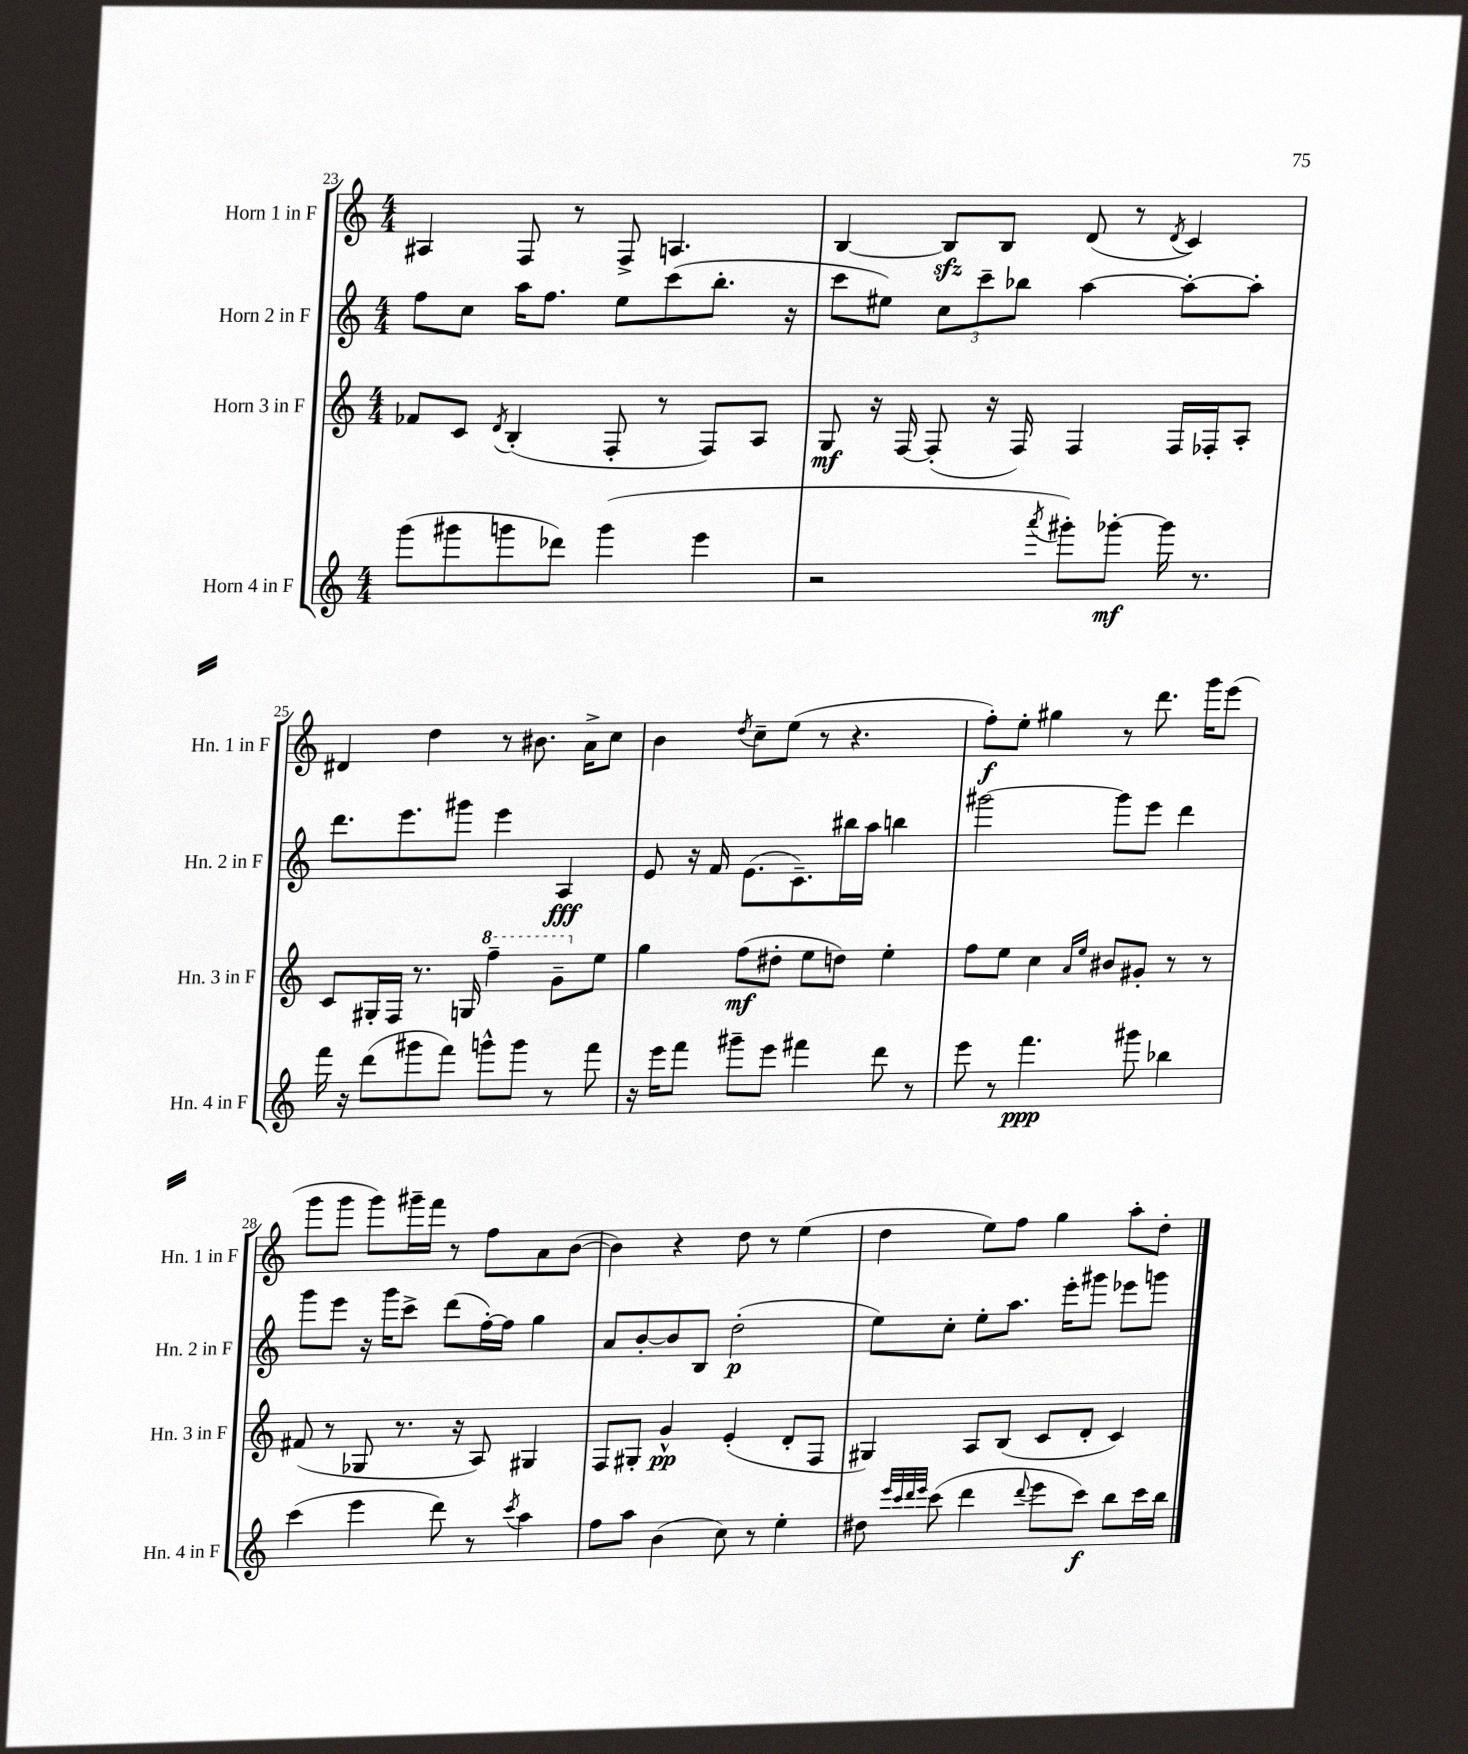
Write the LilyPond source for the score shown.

<<
\new StaffGroup <<
\new Staff = "s0" \with { instrumentName = "Horn 1 in F" shortInstrumentName = "Hn. 1 in F" } {
    \clef treble \key c \major \numericTimeSignature \time 4/4
    ais4 f8 r8 f8-> a4. |
    b4~ b8\sfz b8 d'8( r8 \acciaccatura { d'8 } c'4) |
    dis'4 d''4 r8 bis'8. a'16-> c''8 |
    b'4 \acciaccatura { d''8 } c''8-- e''8( r8 r4. |
    f''8-.\f) e''8-. gis''4 r8 d'''8. g'''16 e'''8( |
    g'''8 g'''8 g'''8) gis'''16-- f'''16 r8 f''8 a'8 b'8~( |
    b'4) r4 d''8 r8 e''4( |
    d''4 e''8) f''8 g''4 a''8-. d''8-. \bar "|." |
}
\new Staff = "s1" \with { instrumentName = "Horn 2 in F" shortInstrumentName = "Hn. 2 in F" } {
    \clef treble \key c \major \numericTimeSignature \time 4/4
    f''8 c''8 a''16 f''8. e''8 c'''8( b''8.-. r16 |
    c'''8 eis''8) \tuplet 3/2 { c''8 c'''8-- bes''8 } a''4~ a''8~-. a''8-. |
    d'''8. e'''8. gis'''8 e'''4 a4\fff |
    e'8 r16 f'16 e'8.( c'8.--) bis''16 a''16 b''4 |
    gis'''2~ gis'''8 e'''8 d'''4 |
    g'''8 e'''8 r16 g'''16 c'''8-> d'''8( f''16~-.) f''16 g''4 |
    a'8 b'8~-. b'8 b8 d''2-.\p( |
    e''8) c''8-. e''8-. a''8. e'''16-. gis'''8 ees'''8 g'''8 \bar "|." |
}
\new Staff = "s2" \with { instrumentName = "Horn 3 in F" shortInstrumentName = "Hn. 3 in F" } {
    \clef treble \key c \major \numericTimeSignature \time 4/4
    fes'8 c'8 \acciaccatura { d'8 } b4-.( f8-. r8 f8) a8 |
    g8\mf r16 f16~ f8-.( r16 f16) f4 f16 fes16-. a8-. |
    c'8 gis16-. f16 r8. g16 \ottava #1 f'''4-- g''8-- \ottava #0 e''8 |
    g''4 f''8\mf( dis''8-. e''8 d''8) e''4-. |
    f''8 e''8 c''4 \grace { a'16 e''16 } bis'8 gis'8-. r8 r8 |
    fis'8( r8 ges8 r8. r16 a8) gis4 |
    f8 gis8-. g'4-^\pp e'4-.( d'8-. f8 |
    gis4) a8 b8( c'8 d'8-. c'4) \bar "|." |
}
\new Staff = "s3" \with { instrumentName = "Horn 4 in F" shortInstrumentName = "Hn. 4 in F" } {
    \clef treble \key c \major \numericTimeSignature \time 4/4
    g'''8( gis'''8 g'''8 des'''8) g'''4( e'''4 |
    r2 \acciaccatura { a'''8 } gis'''8-.) ges'''8~-.\mf ges'''16 r8. |
    f'''16 r16 d'''8( gis'''8 f'''8) g'''8-^ g'''8 r8 f'''8 |
    r16 e'''16 f'''8 gis'''8-- e'''8 fis'''4 d'''8 r8 |
    e'''8 r8 f'''4.\ppp gis'''8 bes''4 |
    c'''4( e'''4 d'''8) r8 \acciaccatura { c'''8 } a''4 |
    f''8 a''8 b'4( c''8) r8 e''4-. |
    dis''8 \grace { e'''32 c'''32 d'''32 e'''32 } c'''8( d'''4 \appoggiatura { d'''8 } e'''8 c'''8\f) b''8 c'''16 b''16 \bar "|." |
}
>>
>>
\layout { \context { \Score currentBarNumber = #23 } }
